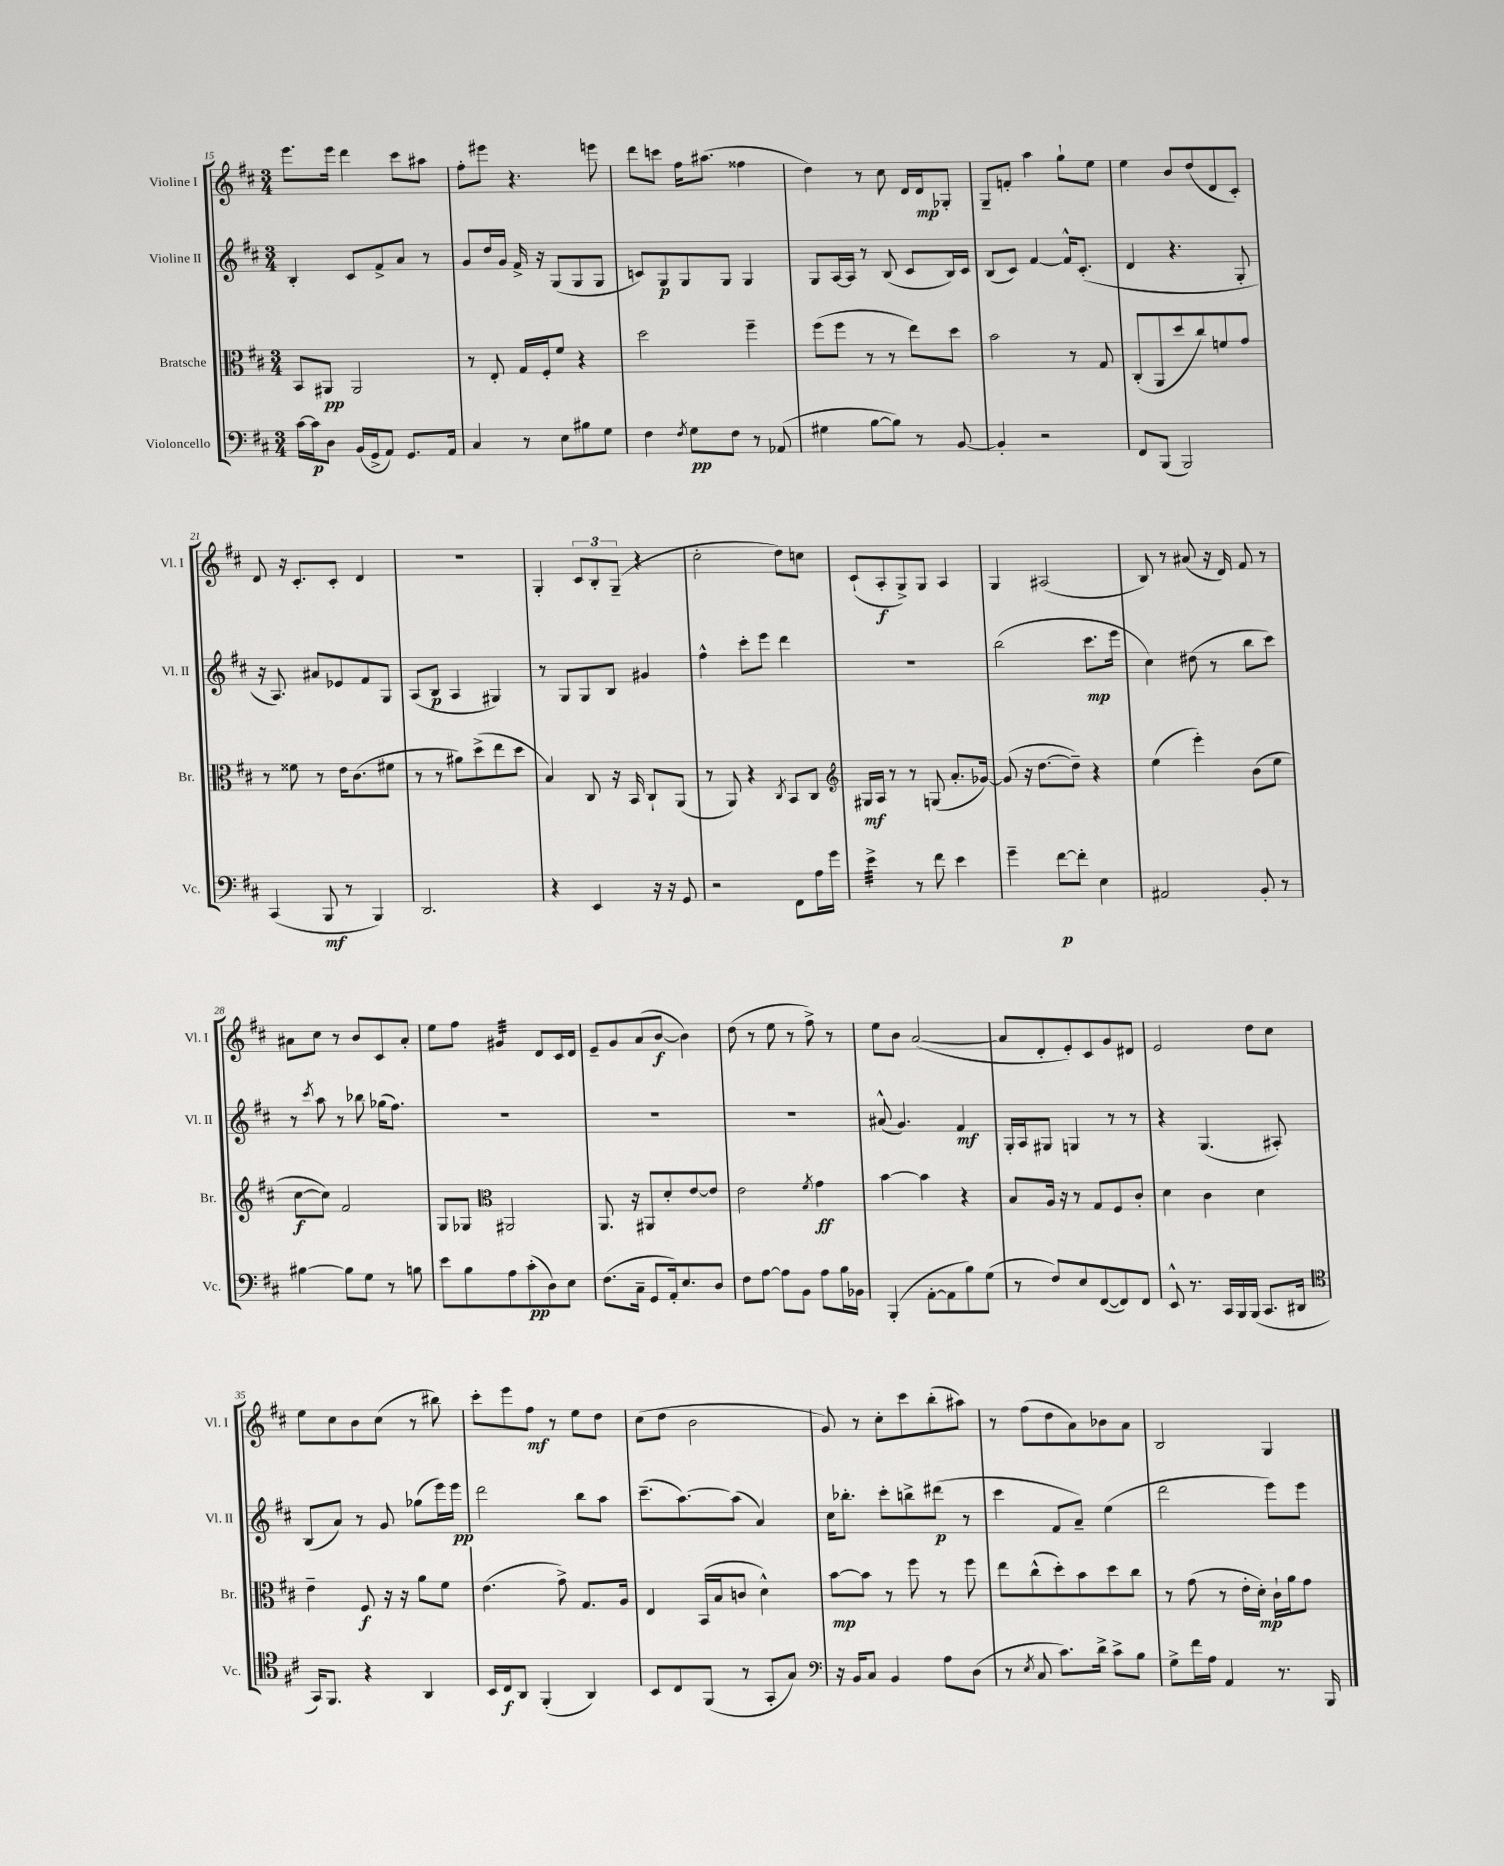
<<
\new StaffGroup <<
\new Staff = "s0" \with { instrumentName = "Violine I" shortInstrumentName = "Vl. I" } {
    \clef treble \key d \major \numericTimeSignature \time 3/4
    e'''8. e'''16 d'''4 cis'''8 ais''8 |
    fis''8-. eis'''8 r4. e'''8 |
    d'''8 c'''8 fis''16 ais''8.( fisis''4 |
    d''4) r8 cis''8 d'16 d'16\mp ges8-. |
    g8-- f'8-. a''4 g''8-! e''8 |
    e''4 b'8 d''8( d'8 cis'8-.) |
    d'8 r16 cis'8.-. cis'8-. d'4 |
    R2. |
    g4-. \tuplet 3/2 { cis'8 b8-. g8--( } r4 |
    cis''2-. d''8) c''8 |
    cis'8-!( a8-.\f g8->) g8 a4 |
    g4 ais2( |
    b8) r8 ais'8( r16 d'16) fis'8 r8 |
    ais'8 cis''8 r8 b'8 cis'8 ais'8-. |
    e''8 fis''8 gis'4:32 d'8 cis'16 d'16 |
    e'8-- g'8 a'8( b'8~\f b'4) |
    d''8( r8 e''8 r8 fis''8->) r8 |
    e''8 b'8 a'2~( |
    a'8 d'8-. e'8-.) cis'8 g'8 dis'8 |
    e'2 d''8 cis''8 |
    e''8 cis''8 b'8 cis''8( r8 bis''8) |
    cis'''8-. e'''8 fis''8\mf r8 e''8 d''8 |
    cis''8( d''8 b'2 |
    g'8) r8 cis''8-. cis'''8 b''8-.( ais''8) |
    r8 fis''8( d''8 a'8) bes'8 a'8 |
    b2 g4 \bar "|." |
}
\new Staff = "s1" \with { instrumentName = "Violine II" shortInstrumentName = "Vl. II" } {
    \clef treble \key d \major \numericTimeSignature \time 3/4
    b4-. cis'8 fis'8-> a'8 r8 |
    g'8 d''16 g'16 fis'16-> r16 g8( g8 g8 |
    c'8) g8\p g8 g8 g4 |
    g8 a16~ a16 r8 b8( cis'8 b16) cis'16 |
    b8( cis'8) fis'4~ fis'16-^ cis'8.-.( |
    d'4 r4. g8-. |
    r16 a8.) ais'8 ees'8 fis'8 g8 |
    a8( b8\p a4 gis4) |
    r8 g8 g8 b8 gis'4 |
    fis''4-^ cis'''8-. e'''8 d'''4 |
    R2. |
    b''2( cis'''8.\mp e'''16 |
    cis''4) dis''8( r8 b''8 cis'''8) |
    r8 \acciaccatura { cis'''8 } a''8 r8 bes''8 ges''16( fis''8.) |
    R2. |
    R2. |
    R2. |
    ais'8-^( g'4.) fis'4\mf |
    g16-. a16 gis8 g4 r8 r8 |
    r4 g4.( ais8-.) |
    b8( a'8) r8 g'8 ges''8( e'''16) e'''16\pp |
    d'''2 b''8 a''8 |
    cis'''8.--( a''8.~) a''8( a'4) |
    cis''16 bes''8.-. cis'''8-. b''8-> dis'''8\p( r8 |
    cis'''4 fis'8 a'8--) e''4( |
    d'''2 e'''8) e'''8 \bar "|." |
}
\new Staff = "s2" \with { instrumentName = "Bratsche" shortInstrumentName = "Br." } {
    \clef alto \key d \major \numericTimeSignature \time 3/4
    b,8 ais,8\pp ais,2 |
    r8 e8-. g16 fis16-. fis'8 r4 |
    d''2 fis''4-- |
    fis''8( fis''8 r8 r8 e''8) d''8 |
    b'2 r8 g8 |
    cis8-.( a,8 d''8 cis''8) f'8 g'8 |
    r8 fisis'8 r8 e'16 cis'8.( fis'8 |
    r8 r8 ais'8) d''8->( e''8 d''8 |
    b4) cis8 r16 b,16 cis8-! a,8( |
    r8 a,8) r4 \acciaccatura { cis8 } b,8 cis8 |
    \clef treble gis16\mf a16 r8 r8 g8( a'8.-. ges'16~) |
    ges'8( r16 d''8.~ d''8--) r4 |
    e''4( e'''4-.) b'8( e''8 |
    cis''8~\f cis''8) fis'2 |
    g8 ges8 \clef alto ais,2 |
    a,8. r16 ais,8 d'8-. e'8~ e'8 |
    e'2 \acciaccatura { fis'8 } g'4\ff |
    b'4~ b'4 r4 |
    b8 a16 r16 r8 g8 fis8 cis'8-. |
    d'4 cis'4 d'4 |
    e'4-- fis8\f r16 r16 a'8 fis'8 |
    e'4.( g'8->) g8. a16 |
    e4 b,16( b16 c'8 d'4-^) |
    b'8~\mp b'8 r8 fis''8 r8 fis''8 |
    e''8 cis''8-^( d''8-.) b'8 d''8 cis''8 |
    r8 g'8( r8 e'16-. d'16-.\mp) cis'16-! a'16 g'8 \bar "|." |
}
\new Staff = "s3" \with { instrumentName = "Violoncello" shortInstrumentName = "Vc." } {
    \clef bass \key d \major \numericTimeSignature \time 3/4
    cis'16~ cis'16\p d8 b,16( g,16-> a,8) g,8. a,16 |
    cis4 r8 e8 bis8 g8 |
    fis4 \acciaccatura { fis8 } g8\pp fis8 r8 aes,8( |
    gis4 b8~ b8) r8 b,8~ |
    b,4-. r2 |
    fis,8 b,,8( b,,2) |
    cis,4( b,,8\mf r8 b,,4) |
    d,2. |
    r4 e,4 r16 r16 g,8 |
    r2 fis,8 a16 g'16 |
    e'4:32-> r8 fis'8 e'4 |
    g'4-- fis'8~\p fis'8-. e4 |
    ais,2 b,8-. r8 |
    bis4~ bis8 g8 r8 b8 |
    e'8 b8 a8 cis'8-.\pp( d8) e8 |
    fis8.( cis16-- g,8 a,16-.) e8. d8 |
    fis8 a8~ a8 b,8 a8 b16 bes,16 |
    b,,4-.( a,8~-. a,8 b8) g8( |
    r8 fis8) e8 fis,8~( fis,8) fis,8 |
    e,8-^ r8. cis,16 b,,16 b,,16( cis,8. dis,16 |
    \clef tenor g,16) fis,8. r4 a,4 |
    b,16 cis16\f a,8 fis,4-.( a,4) |
    b,8 cis8 fis,8( r8 g,8-. g8) |
    \clef bass r16 b,16 cis8 b,4 a8 d8( |
    r8 \acciaccatura { e8 } cis8 cis'8.) d'16-> cis'8-> b8 |
    g8-> fis'16 a16 a,4 r8. b,,16 \bar "|." |
}
>>
>>
\layout { \context { \Score currentBarNumber = #15 } }
